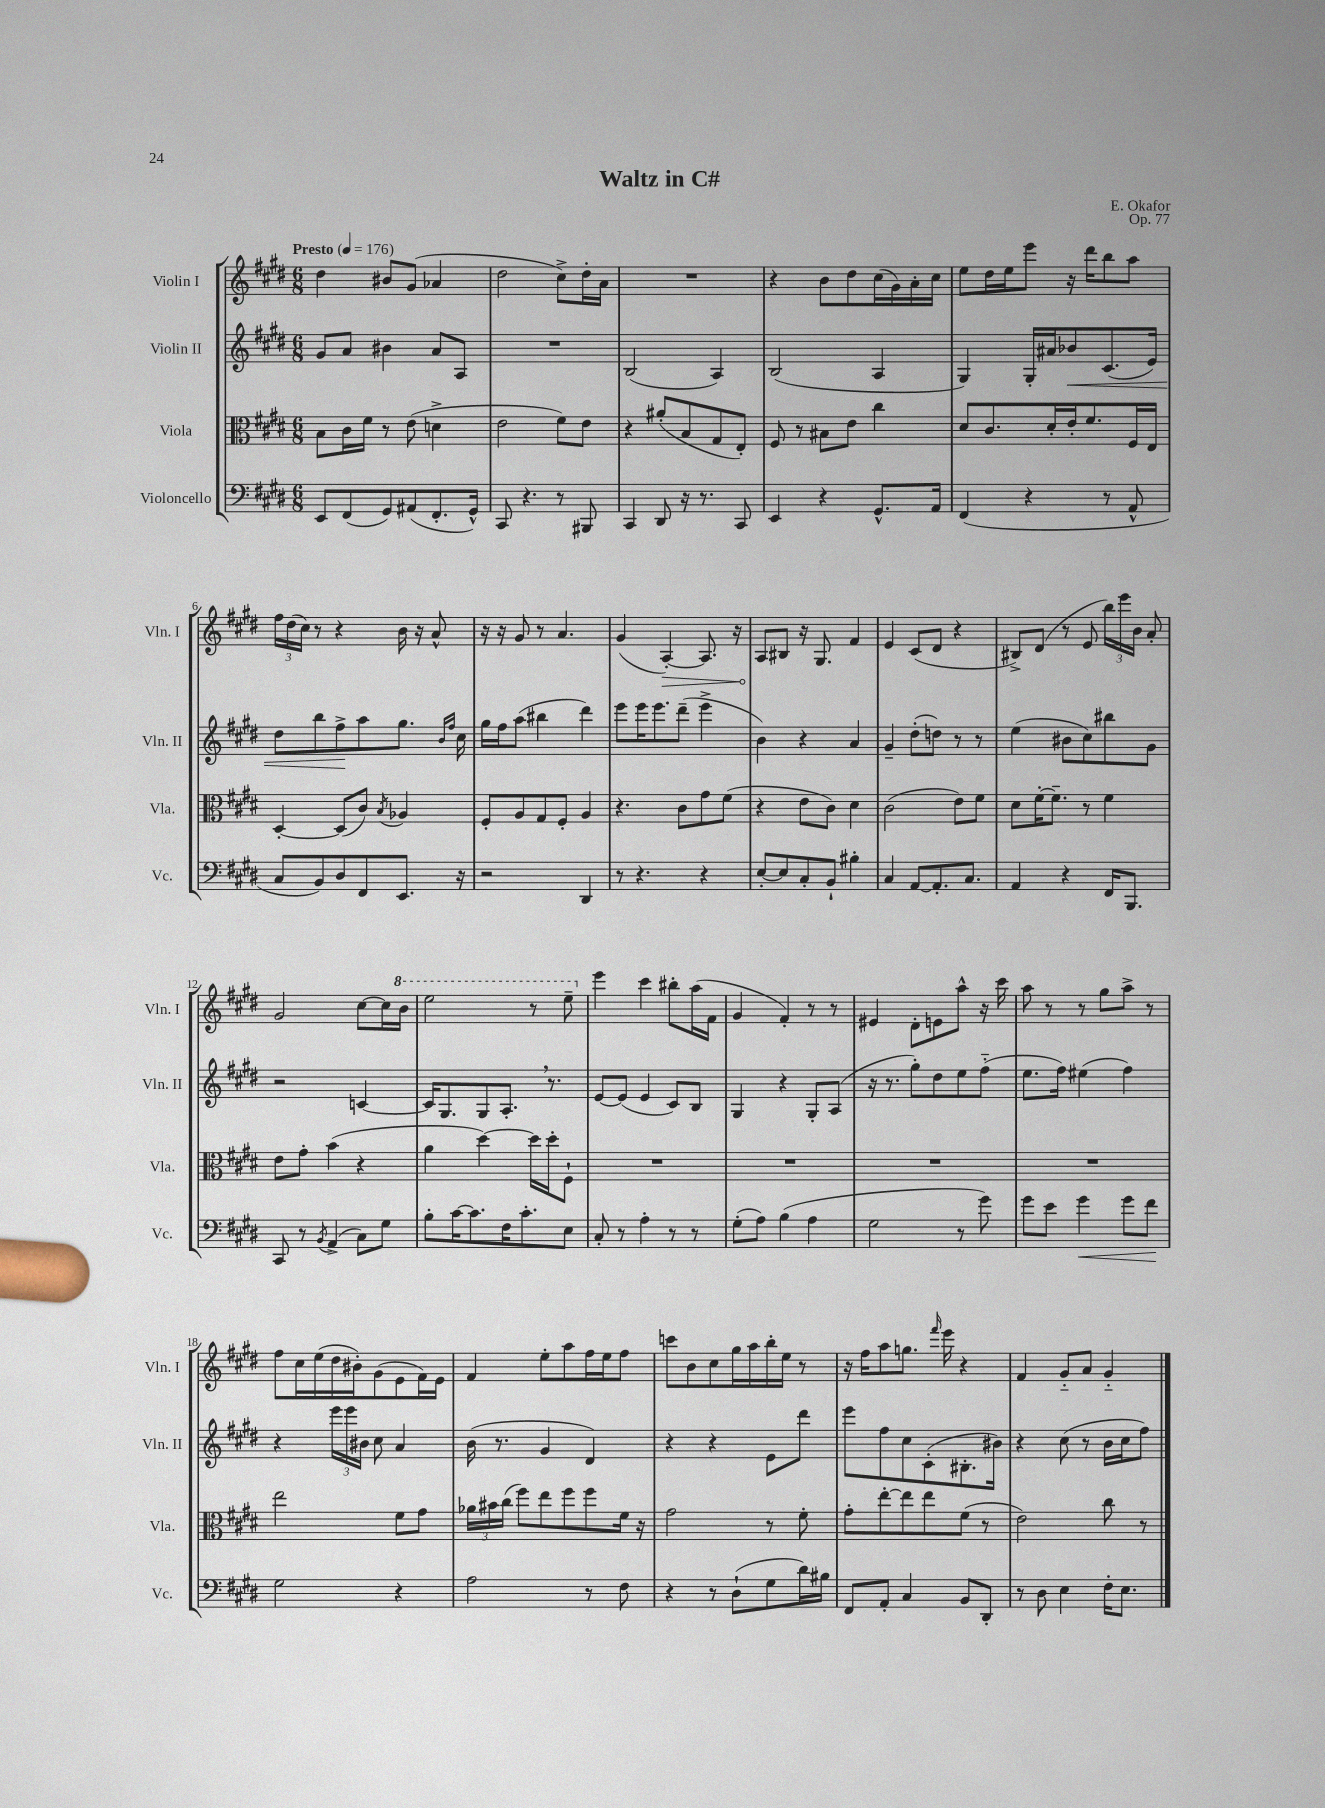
\header { title = "Waltz in C#" composer = "E. Okafor" opus = "Op. 77" }
<<
\new StaffGroup <<
\new Staff = "s0" \with { instrumentName = "Violin I" shortInstrumentName = "Vln. I" } {
    \clef treble \key e \major \numericTimeSignature \time 6/8 \tempo "Presto" 4 = 176
    \autoBeamOff dis''4 bis'8[ gis'8]( aes'4 |
    dis''2 cis''8[->) dis''16-. a'16] |
    R2. |
    r4 b'8[ dis''8 cis''16( gis'16) a'16-. cis''16] |
    e''8[ dis''16 e''16 e'''8] r16 dis'''16[ b''8 a''8] |
    \tuplet 3/2 { fis''16[ dis''16( cis''16]) } r8 r4 b'16 r16 a'8-^ |
    r16 r16 gis'8 r8 a'4. |
    gis'4( \once \override Hairpin.circled-tip = ##t a4~-.\>) a8. r16 |
    a8[\! bis8] r16 gis8. fis'4 |
    e'4 cis'8[( dis'8] r4 |
    bis8[->) dis'8]( r8 e'8 \tuplet 3/2 { b''16[) e'''16 b'16] } a'8-. |
    gis'2 cis''8[~ cis''16 \ottava #1 b''16] |
    e'''2 r8 e'''8-- \ottava #0 |
    e'''4 cis'''4 bis''8[-. a''16( fis'16] |
    gis'4 fis'4-.) r8 r8 |
    eis'4 dis'8[-. e'8 a''8]-^ r16 cis'''16 |
    a''8 r8 r8 gis''8[ a''8]-> r8 |
    fis''8[ cis''16 e''16( dis''16 bis'16-.) gis'8( e'8 fis'16) e'16] |
    fis'4 e''8[-. a''8 fis''16 e''16 fis''8] |
    c'''8[ b'8 cis''8 gis''16 a''16 b''16-. e''16] r8 |
    r16 fis''16[ a''8 g''8.] \grace { fis'''16 } e'''16 r4 |
    fis'4 gis'8[-_ a'8] gis'4-_ \bar "|." |
}
\new Staff = "s1" \with { instrumentName = "Violin II" shortInstrumentName = "Vln. II" } {
    \clef treble \key e \major \numericTimeSignature \time 6/8
    \autoBeamOff gis'8[ a'8] bis'4 a'8[ a8] |
    R2. |
    b2( a4) |
    b2( a4 |
    gis4) gis16[-. ais'16 bes'8\< cis'8.( e'16]) |
    dis''8[ b''8 fis''8->\! a''8 gis''8.] \grace { b'16[ fis''16] } cis''16 |
    gis''16[ fis''16 a''8]( bis''4 dis'''4) |
    e'''8[ e'''16 e'''8. dis'''8]--( e'''4-> |
    b'4) r4 a'4 |
    gis'4-- dis''8[-.( d''8]) r8 r8 |
    e''4( bis'8[ cis''8) bis''8 gis'8] |
    r2 c'4~ |
    c'16[ gis8. gis8 a8.]-. \breathe r8. |
    e'8[~ e'8]( e'4 cis'8[) b8] |
    gis4 r4 gis8[-. a8]( |
    r16 r8. gis''8[-.) dis''8 e''8 fis''8]-_( |
    e''8.[ fis''16]) eis''4( fis''4) |
    r4 \tuplet 3/2 { e'''16[ e'''16 bis'16] } cis''8 a'4 |
    b'16( r8. gis'4 dis'4) |
    r4 r4 e'8[ dis'''8] |
    e'''8[ fis''8 cis''8 cis'8-.( bis8.-. bis'16]) |
    r4 cis''8( r8 b'16[ cis''16 fis''8]) \bar "|." |
}
\new Staff = "s2" \with { instrumentName = "Viola" shortInstrumentName = "Vla." } {
    \clef alto \key e \major \numericTimeSignature \time 6/8
    \autoBeamOff b8[ cis'16 fis'16] r8 e'8( d'4-> |
    e'2 fis'8[) e'8] |
    r4 ais'8[-.( b8 gis8 e8]-.) |
    fis8 r8 bis8[ e'8] cis''4 |
    dis'8[ cis'8. dis'16-. e'16-. fis'8. fis16 e16] |
    dis4~-. dis8[( cis'8]) \acciaccatura { b8 } aes4 |
    fis8[-. a8 gis8 fis8]-. a4 |
    r4. cis'8[ gis'8 fis'8]( |
    r4 e'8[ cis'8]) dis'4 |
    cis'2( e'8[) fis'8] |
    dis'8[ fis'16~-. fis'8.]-- r8 fis'4 |
    e'8[ gis'8]-. b'4( r4 |
    a'4 dis''4~) dis''16[ dis''16-. fis8]-! |
    R2. |
    R2. |
    R2. |
    R2. |
    e''2 fis'8[ gis'8] |
    \tuplet 3/2 { aes'16[ bis'16 cis''16]( } fis''8[) e''8 fis''8 fis''8 fis'16] r16 |
    gis'2 r8 fis'8-. |
    gis'8[-. e''8~-. e''8 e''8 fis'8]( r8 |
    e'2) cis''8 r8 \bar "|." |
}
\new Staff = "s3" \with { instrumentName = "Violoncello" shortInstrumentName = "Vc." } {
    \clef bass \key e \major \numericTimeSignature \time 6/8
    \autoBeamOff e,8[ fis,8( gis,8) ais,8( fis,8.-. gis,16]-^) |
    cis,8 r4. r8 bis,,8 |
    cis,4 dis,8 r16 r8. cis,8 |
    e,4 r4 gis,8.[-^ a,16] |
    fis,4( r4 r8 a,8-^ |
    cis8[ b,8) dis8 fis,8 e,8.] r16 |
    r2 dis,4 |
    r8 r4. r4 |
    e8[~-. e8 cis8-. b,8]-! bis4-. |
    cis4 a,8[~ a,8.-. cis8.] |
    a,4 r4 fis,16[ b,,8.] |
    cis,8 r8 \acciaccatura { b,8 } a,4->( cis8[) gis8] |
    b8[-. cis'16~ cis'8. fis16 cis'8.-. e8] |
    cis8-. r8 a4-. r8 r8 |
    gis8[-.( a8]) b4( a4 |
    gis2 r8 gis'8) |
    gis'8[ e'8] gis'4\< gis'8[ fis'8]\! |
    gis2 r4 |
    a2 r8 fis8 |
    r4 r8 dis8[-!( gis8 dis'16) bis16] |
    fis,8[ a,8]-. cis4 b,8[ dis,8]-. |
    r8 dis8 e4 fis16[-. e8.] \bar "|." |
}
>>
>>
